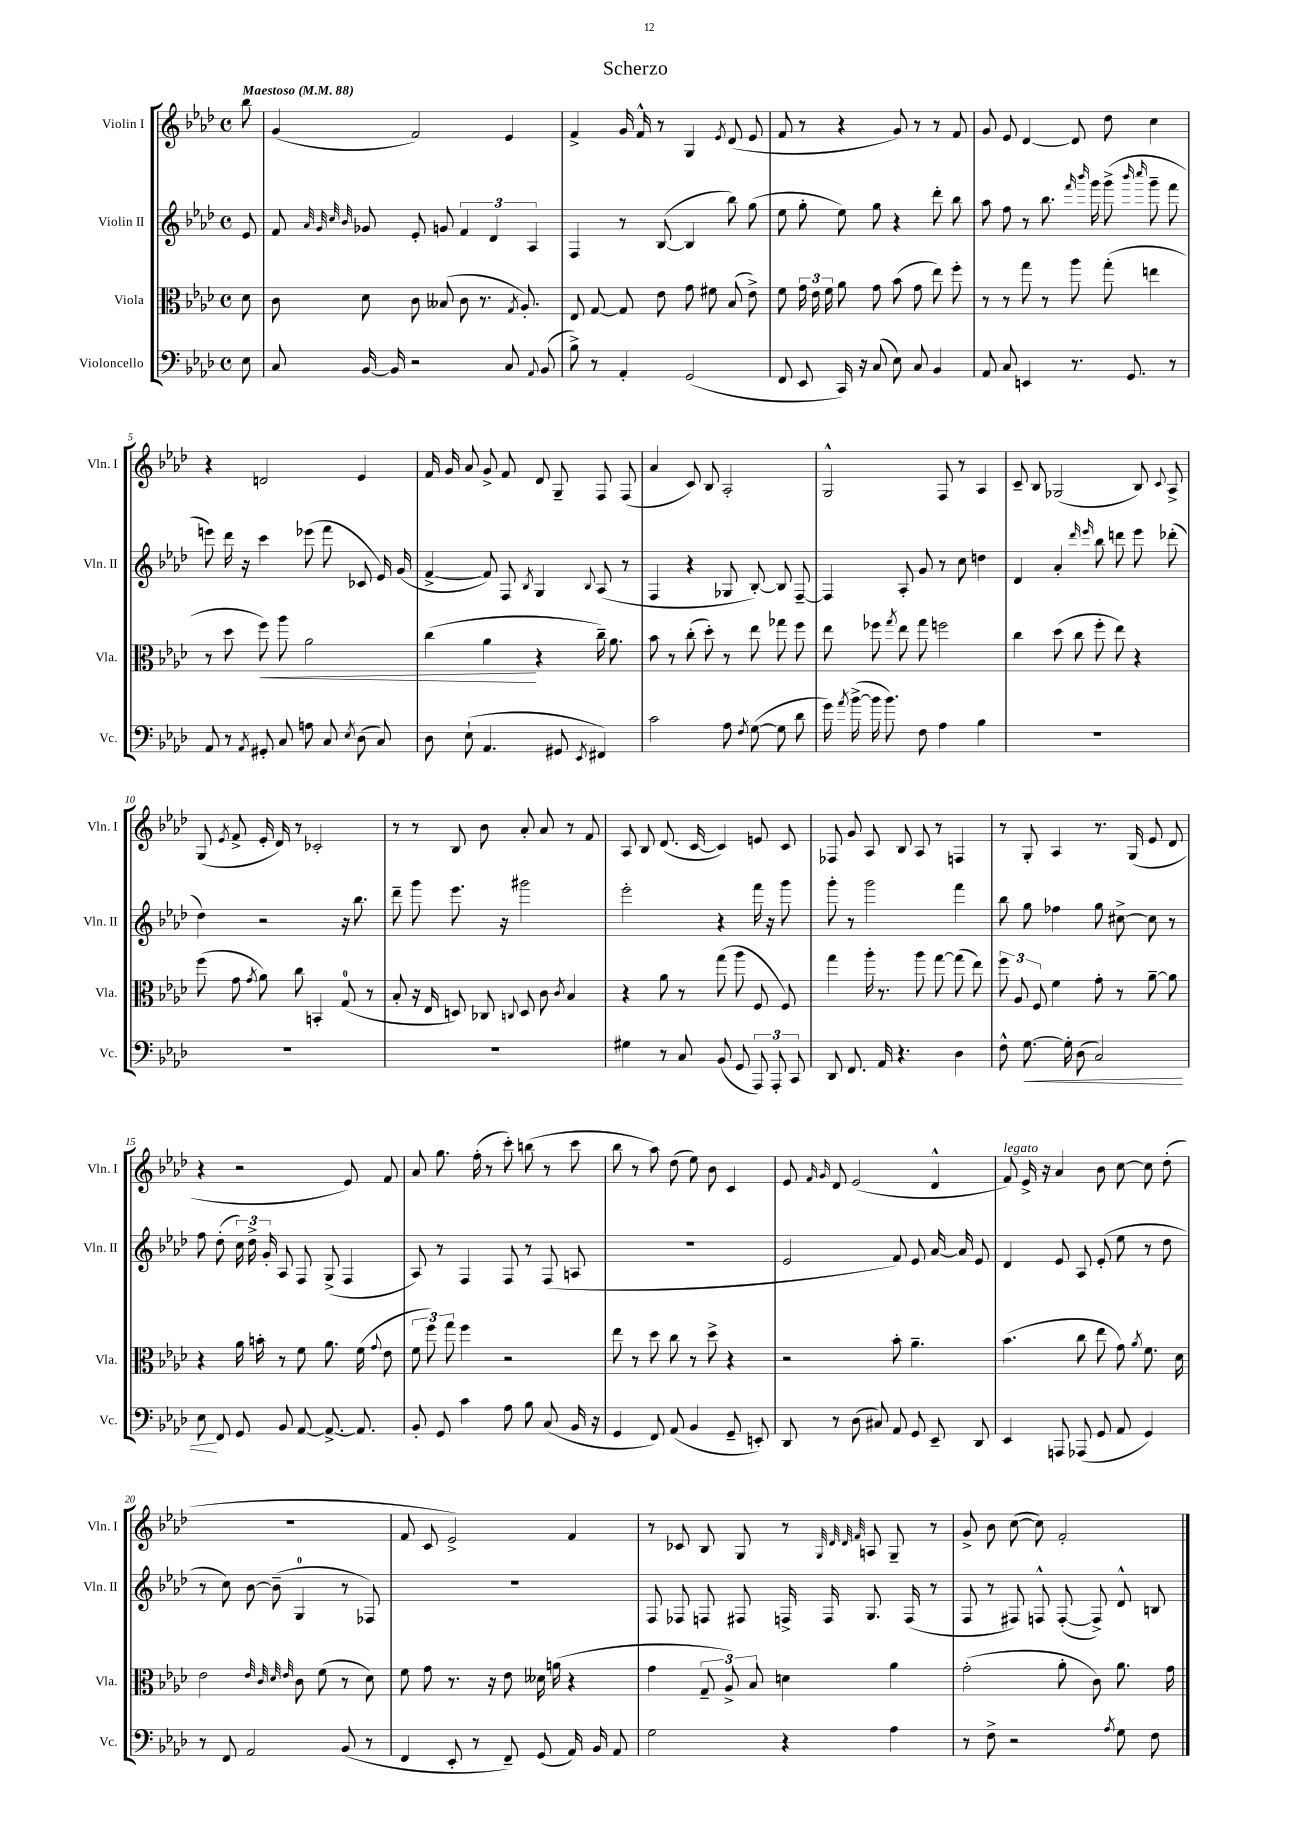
\header { title = "Scherzo" }
<<
\new StaffGroup <<
\new Staff = "s0" \with { instrumentName = "Violin I" shortInstrumentName = "Vln. I" } {
    \clef treble \key aes \major \defaultTimeSignature \time 4/4 \partial 8 \tempo "Maestoso" 4 = 88
    \autoBeamOff bes''8 |
    g'4( f'2) ees'4 |
    f'4-> g'16 f'16-^ r8 g4 \acciaccatura { ees'8 } des'8( ees'8 |
    f'8 r8 r4 g'8) r8 r8 f'8 |
    g'8 ees'8 des'4~ des'8 des''8 c''4 |
    r4 d'2 ees'4 |
    f'16 g'16 aes'8 g'8-> f'8 des'8 g8-- f8 f8( |
    aes'4 c'8) bes8 aes2-. |
    g2-^ f8 r8 aes4 |
    c'8-- bes8 ges2( bes8) \appoggiatura { c'8 } aes8-> |
    g8( \acciaccatura { ees'8 } f'8-> ees'16-. des'16) r8 ces'2-. |
    r8 r8 bes8 bes'8 aes'8-. aes'8 r8 f'8 |
    aes8 bes8 des'8.( c'16~ c'4) e'8 c'8 |
    fes8 g'8 aes8 bes8 aes8 r8 f4 |
    r8 g8-. aes4 r8. g16( ees'8 des'8 |
    r4 r2 ees'8) f'8 |
    aes'8 g''8. f''16-.( r8 c'''8-.) b''8( r8 c'''8 |
    bes''8 r8 aes''8) des''8( ees''8) bes'8 c'4 |
    ees'8 \grace { f'16 g'16 } des'8 ees'2( des'4-^ |
    f'8^\markup { \italic "legato" }) ees'16-> r16 aes'4 bes'8 c''8~ c''8 des''8-.( |
    R1 |
    f'8 c'8 ees'2->) f'4 |
    r8 ces'8 bes8 g8 r8 \grace { g32 des'32 des'32 f'32 } a8 g8-- r8 |
    g'8-> bes'8 c''8~( c''8) f'2-. \bar "|." |
}
\new Staff = "s1" \with { instrumentName = "Violin II" shortInstrumentName = "Vln. II" } {
    \clef treble \key aes \major \defaultTimeSignature \time 4/4 \partial 8
    \autoBeamOff ees'8 |
    f'8 \grace { aes'32 g'32 c''32 bes'32 } ges'8 ees'8-. g'8 \tuplet 3/2 { f'4 des'4 aes4 } |
    f4 r8 bes8~( bes4 bes''8) g''8( |
    ees''8 g''8-. ees''8) g''8 r4 des'''8-. bes''8 |
    aes''8 f''8 r8 bes''8. \grace { f'''16 bes'''16 } g'''16 g'''8->( \grace { bes'''16 c''''16 } g'''8-- f'''8 |
    e'''8) des'''16 r16 c'''4 ees'''8( f'''8 ces'8 ees'16) g'16( |
    f'4~-> f'8) f8 \acciaccatura { bes8 } g4 \appoggiatura { bes8 } aes8( r8 |
    f4 r4 ges8 bes8~-.) bes8 f8~-- |
    f4 aes8-. g'8 r8 c''8 d''4 |
    des'4 aes'4-. \grace { des'''16 ees'''16 } bes''8 d'''8 ees'''8 des'''8-.( |
    des''4) r2 r16 bes''8. |
    des'''8-- g'''8 ees'''8. r16 gis'''2 |
    ees'''2-. r4 f'''16 r16 g'''8 |
    g'''8-. r8 g'''2 f'''4 |
    bes''8 g''8 fes''4 g''8 cis''8~-> cis''8 r8 |
    f''8 des''8-.( \tuplet 3/2 { c''16) des''16-> g'16-. } aes8 f8 g8->( f4 |
    aes8) r8 f4 f8 r8 f8( a8 |
    R1 |
    ees'2 f'8) ees'8 aes'16~ aes'16 ees'8 |
    des'4 ees'8 aes8 ees'8-.( ees''8 r8 des''8 |
    r8 c''8) bes'8~ bes'8--( g4-0 r8 fes8) |
    R1 |
    f8 fes8 f8 fis8 f16-> f16 g8. f16( r8 |
    f8 r8 fis8) f8-^ f8~-.( f8->) des'8-^ b8 \bar "|." |
}
\new Staff = "s2" \with { instrumentName = "Viola" shortInstrumentName = "Vla." } {
    \clef alto \key aes \major \defaultTimeSignature \time 4/4 \partial 8
    \autoBeamOff des'8 |
    c'8 des'8 c'8 beses8( c'8 r8. \acciaccatura { g8 } aes8.-.) |
    ees8 g8~ g8 ees'8 g'8 fis'8 bes8( ees'8->) |
    f'8 \tuplet 3/2 { g'16 ees'16 f'16 } aes'8 g'8 bes'8( g'8 ees''8) f''8-. |
    r8 r8 g''8 r8 aes''8 g''8-.( e''4 |
    r8 des''8 f''8\<) aes''8 aes'2 |
    c''4( aes'4\! r4 c''16--) aes'8. |
    bes'8 r8 c''8-.( des''8-.) r8 ees''8 ges''8 f''8 |
    ees''8 fes''8 \acciaccatura { g''8 } ees''8 g''8 f''2 |
    c''4 des''8( c''8 f''8-. ees''8) r4 |
    f''8( g'8 \acciaccatura { g'8 } aes'8) c''8 b,4-. g8-0( r8 |
    bes8-. r16 ees16 d8) ces8 \appoggiatura { c8 } d8 c'8 \acciaccatura { c'8 } bes4 |
    r4 aes'8 r8 g''8( aes''8 f8 f8) |
    g''4 aes''16-. r8. aes''8 g''8~ g''8( ees''8) |
    \tuplet 3/2 { f''8 aes8 f8 } f'4 g'8-. r8 aes'8~-- aes'8 |
    r4 aes'16 b'16-. r8 f'8 aes'8. f'16( \appoggiatura { g'8 } ees'8 |
    \tuplet 3/2 { f'8 f''8) g''8 } f''4 r2 |
    ees''8 r8 des''8 c''8 r8 des''8-> r4 |
    r2 bes'8-. aes'4.-- |
    bes'4.( c''8 ees''8 g'8) \acciaccatura { aes'8 } f'8. des'16 |
    ees'2 \grace { ees'32 c'32 des'32 ees'32 } c'8 f'8( r8 des'8) |
    f'8 g'8 r8. r16 ees'8 deses'16 a'16( r4 |
    g'4 \tuplet 3/2 { g8-- aes8->) bes8 } d'4 aes'4 |
    g'2-.( aes'8-. c'8) aes'8. g'16 \bar "|." |
}
\new Staff = "s3" \with { instrumentName = "Violoncello" shortInstrumentName = "Vc." } {
    \clef bass \key aes \major \defaultTimeSignature \time 4/4 \partial 8
    \autoBeamOff ees8 |
    c8 bes,16~ bes,16 r2 c8 \appoggiatura { aes,8 } bes,8( |
    bes8->) r8 aes,4-. g,2( |
    f,8 ees,8 c,16) r16 c8( ees8) c8 bes,4 |
    aes,8 c8 e,4 r8. g,8. r8 |
    aes,8 r8 \acciaccatura { aes,8 } gis,8-. c8 a8 c8 \acciaccatura { ees8 } des8( c8) |
    des8 ees8-!( aes,4. gis,8 \acciaccatura { ees,8 } fis,4) |
    c'2 aes8 \acciaccatura { f8 } g8~( g8 des'8 |
    g'16) \acciaccatura { aes'8 } bes'16~->( bes'16 bes'8.) f8 aes4 bes4 |
    R1 |
    R1 |
    R1 |
    gis4 r8 c8 bes,8( g,8 \tuplet 3/2 { aes,,8) aes,,8-. c,8 } |
    des,8 f,8. aes,16 r4. des4 |
    f8-^ g8.~\< g16-. des8( c2) |
    ees8\! f,8 g,8 bes,8 aes,8~ aes,8.~-> aes,8. |
    bes,8-. g,8 c'4 aes8 bes8 c8( bes,16 r16 |
    g,4 f,8) aes,8( bes,4 g,8-- e,8-.) |
    des,8 r8 des8( cis8) aes,8 g,8 ees,8-- des,8 |
    ees,4 a,,8 aes,,8( g,8 aes,8 g,4) |
    r8 f,8 aes,2 bes,8( r8 |
    f,4 ees,8-. r8 f,8--) g,8( aes,16) bes,16 aes,8 |
    g2 r4 aes4 |
    r8 f8-> r2 \acciaccatura { aes8 } g8 f8 \bar "|." |
}
>>
>>
